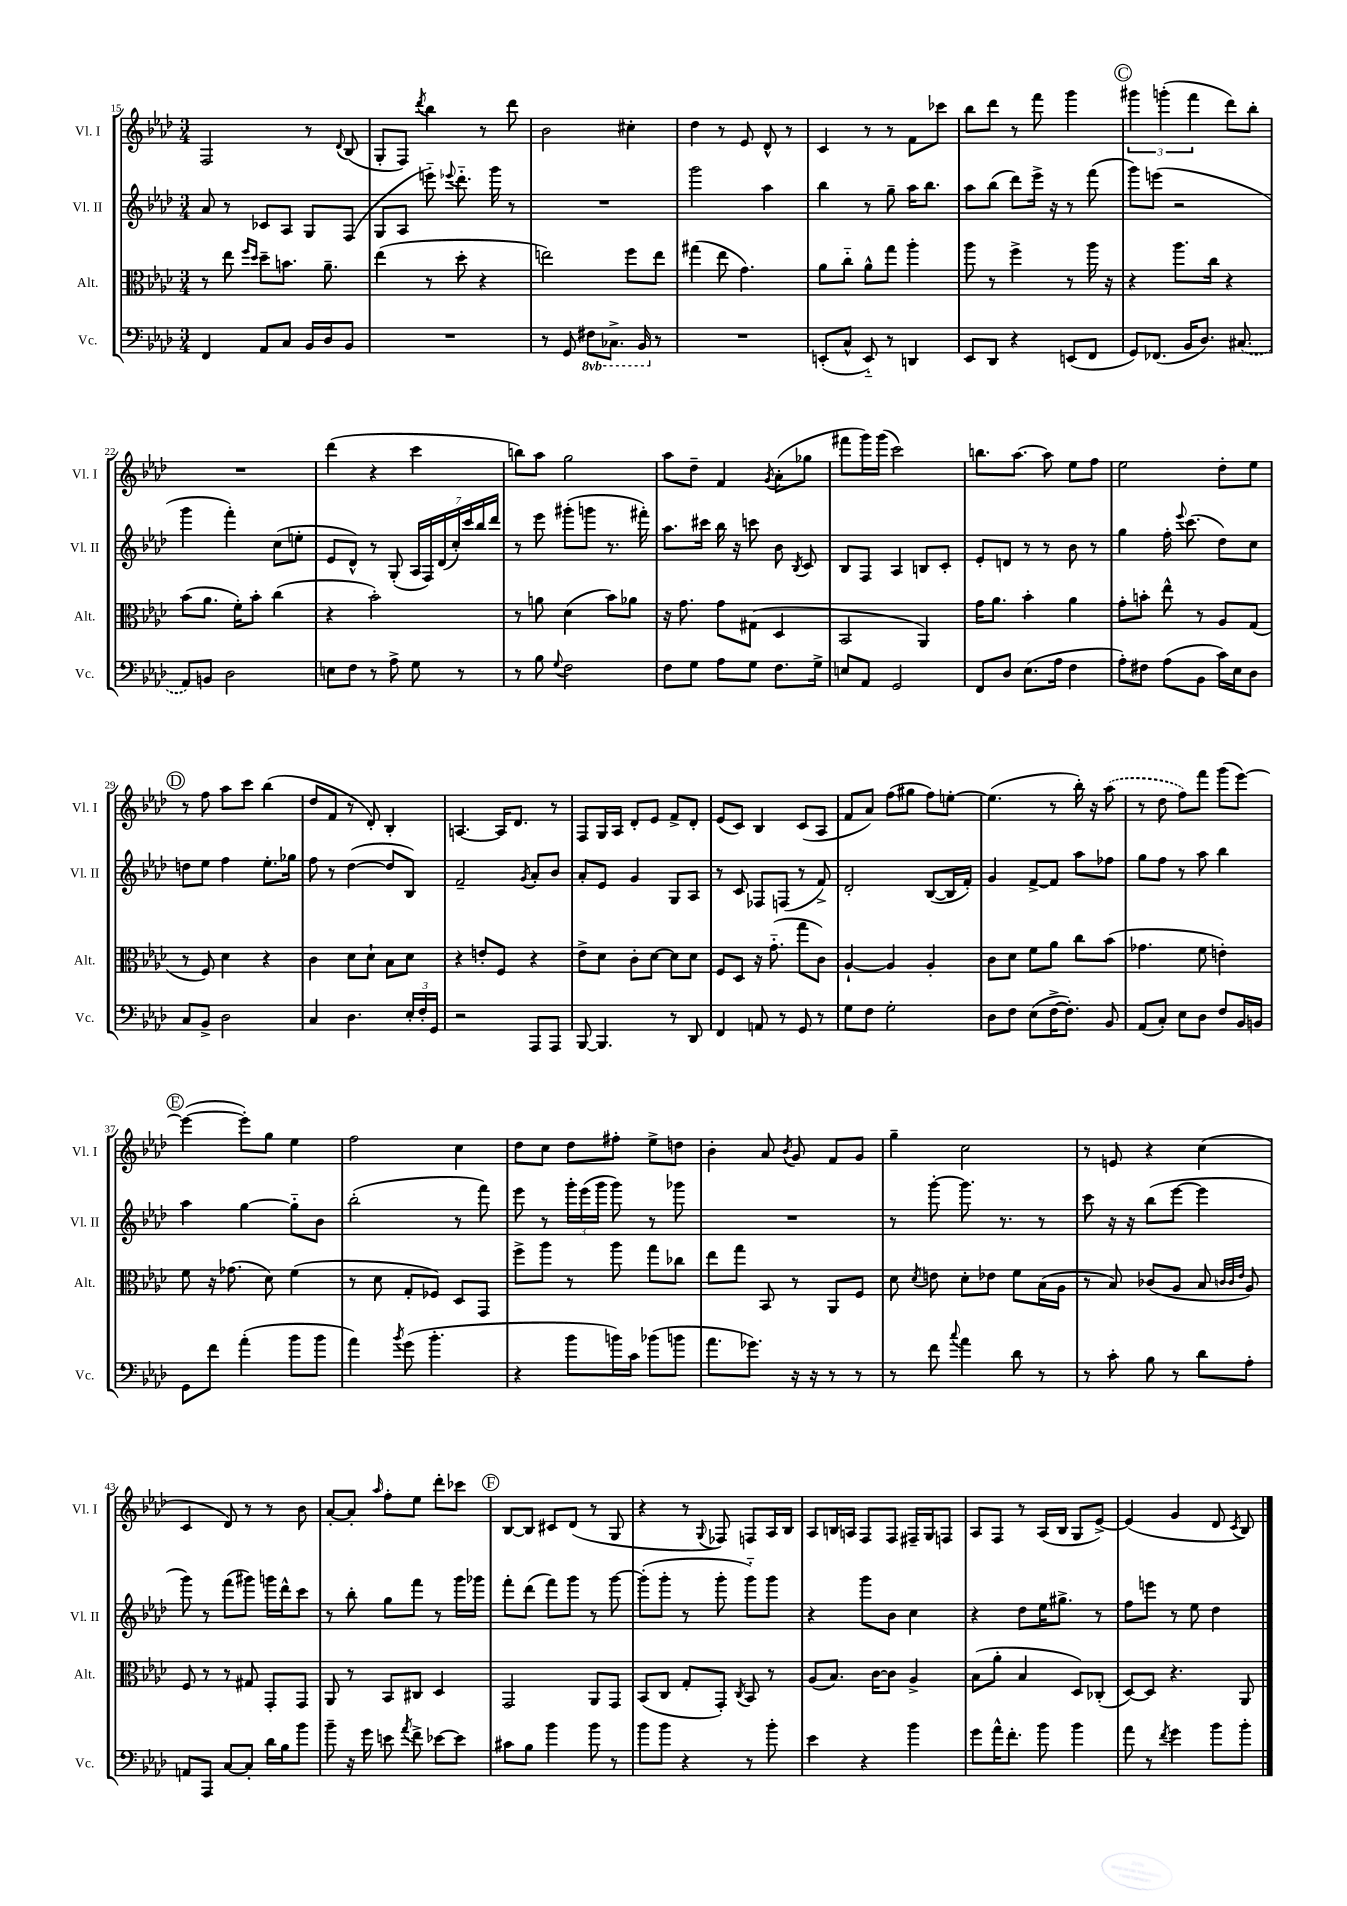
<<
\new StaffGroup <<
\new Staff = "s0" \with { instrumentName = "Vl. I" shortInstrumentName = "Vl. I" } {
    \clef treble \key aes \major \numericTimeSignature \time 3/4
    \autoBeamOff f2 r8 \appoggiatura { des'8 } bes8( |
    g8[-. f8]) \acciaccatura { des'''8 } bes''4 r8 des'''8 |
    bes'2 cis''4-. |
    des''4 r8 ees'8 des'8-^ r8 |
    c'4 r8 r8 f'8[ ces'''8] |
    bes''8[ des'''8] r8 f'''8 g'''4 |
    \mark \markup { \circle "C" } \tuplet 3/2 { gis'''4 g'''4-.( f'''4 } des'''8[) bes''8]-. |
    R2. |
    des'''4( r4 c'''4 |
    b''8[) aes''8] g''2 |
    aes''8[ des''8]-- f'4 \acciaccatura { g'8 } aes'8[-.( ges''8] |
    fis'''8[ g'''16) g'''16]( c'''2) |
    b''8.[ aes''8.]~ aes''8 ees''8[ f''8] |
    ees''2 des''8[-. ees''8] |
    \mark \markup { \circle "D" } r8 f''8 aes''8[ c'''8] bes''4( |
    des''8[ f'8] r8 des'8-.) bes4-. |
    a4.~ a16[ des'8.] r8 |
    f8[ g16 aes16] des'8[-. ees'8] f'8[-> des'8]-. |
    ees'8[( c'8]) bes4 c'8[( aes8] |
    f'8[ aes'8]) f''8[( gis''8] f''8[) e''8]~-. |
    e''4.( r8 bes''16-.) r16 \once \slurDashed aes''8( |
    r8 des''8 f''8[) f'''8] g'''8[( ees'''8]~) |
    \mark \markup { \circle "E" } ees'''4~( ees'''8[-.) g''8] ees''4 |
    f''2 c''4 |
    des''8[ c''8] des''8[ fis''8]-. ees''8[-> d''8] |
    bes'4-. aes'8 \acciaccatura { bes'8 } g'8 f'8[ g'8] |
    g''4-- c''2 |
    r8 e'8 r4 c''4( |
    c'4 des'8) r8 r8 bes'8 |
    aes'8[~-. aes'8]-. \grace { aes''16 } f''8[-. ees''8] des'''8[-. ces'''8] |
    \mark \markup { \circle "F" } bes8[~ bes8] cis'8[ des'8]( r8 g8 |
    r4 r8 \appoggiatura { g8 } fes8) f8[ aes16 bes16] |
    aes8[ b16 a16] f8[ f8] fis16[-- g16 f8] |
    aes8[ f8] r8 aes16[( bes16] g8[ ees'8]~->) |
    ees'4( g'4 des'8 \acciaccatura { c'8 } bes8) \bar "|." |
}
\new Staff = "s1" \with { instrumentName = "Vl. II" shortInstrumentName = "Vl. II" } {
    \clef treble \key aes \major \numericTimeSignature \time 3/4
    \autoBeamOff aes'8 r8 ces'8[ aes8] g8[ f8]( |
    g8[ aes8] e'''8-_) \appoggiatura { ees'''8 } des'''8.-_ g'''16 r8 |
    R2. |
    g'''2 aes''4 |
    bes''4 r8 g''8-- aes''16[ bes''8.] |
    aes''8[ bes''8]( des'''8[) ees'''16]-> r16 r8 f'''8( |
    \mark \markup { \circle "C" } g'''8[) e'''8]( r2 |
    g'''4 f'''4-.) c''8[( e''8]-. |
    ees'8[ des'8]-^) r8 g8-.( \tuplet 7/4 { aes16[ f16) des'16( c''16-.) c'''16 bes''16 des'''16] } |
    r8 ees'''8 gis'''8[-.( g'''8] r8. fis'''16-.) |
    aes''8.[ cis'''16] bes''16 r16 c'''8 bes'8 \acciaccatura { bes8 } c'8 |
    bes8[ f8] aes4 b8[ c'8]-. |
    ees'8[-. d'8] r8 r8 bes'8 r8 |
    g''4 f''16-. \appoggiatura { ees'''8 } c'''8.( des''8[) c''8] |
    \mark \markup { \circle "D" } d''8[ ees''8] f''4 ees''8.[-. ges''16] |
    f''8 r8 des''4~( des''8[ bes8]) |
    f'2-- \acciaccatura { g'8 } aes'8[-. bes'8] |
    aes'8[-. ees'8] g'4 g8[ aes8] |
    r8 c'8 fes8[ f8]( r8 f'8->) |
    des'2-. bes8[~( bes16 f'16]-.) |
    g'4 f'8[~-> f'8] aes''8[ fes''8] |
    g''8[ f''8] r8 aes''8 bes''4 |
    \mark \markup { \circle "E" } aes''4 g''4~ g''8[-_ bes'8] |
    bes''2-.( r8 f'''8) |
    ees'''8 r8 \tuplet 3/2 { g'''16[-. ees'''16( g'''16] } g'''8) r8 ges'''8 |
    R2. |
    r8 g'''8~-. g'''8. r8. r8 |
    c'''8 r16 r16 bes''8[( ees'''8]~ ees'''4 |
    g'''8) r8 f'''8[( gis'''8]) g'''16[ des'''16-^ c'''8] |
    r8 bes''8-. g''8[ f'''8] r8 g'''16[ ges'''16] |
    \mark \markup { \circle "F" } f'''8[-. des'''8]( f'''8[) g'''8] r8 g'''8~ |
    g'''8[-.( g'''8]-. r8 g'''8-. g'''8[-_) g'''8] |
    r4 g'''8[ bes'8] c''4 |
    r4 des''8[ ees''16 gis''8.]-> r8 |
    f''8[ e'''8] r8 ees''8 des''4 \bar "|." |
}
\new Staff = "s2" \with { instrumentName = "Alt." shortInstrumentName = "Alt." } {
    \clef alto \key aes \major \numericTimeSignature \time 3/4
    \autoBeamOff r8 ees''8 \grace { f''16[ des''16] } des''8[-- b'8.] aes'8.-- |
    ees''4( r8 des''8-. r4 |
    e''2) f''8[ e''8] |
    gis''4( ees''8 g'4.) |
    aes'8[ c''8]-_ aes'8[-^ g''8] aes''4-. |
    aes''8 r8 f''4-> r8 aes''16 r16 |
    \mark \markup { \circle "C" } r4 aes''8.[ c''16] r4 |
    bes'8[( aes'8.] f'16[-.) bes'8]-. c''4( |
    r4 bes'2-.) |
    r8 a'8 des'4( bes'8[) aes'8] |
    r16 g'8. g'8[ gis8]( des4 |
    bes,2 aes,4) |
    g'16[ aes'8.] bes'4-. aes'4 |
    g'8[-. b'8]-. ees''8-^ r8 aes8[ g8]( |
    \mark \markup { \circle "D" } r8 f8) des'4 r4 |
    c'4 des'8[ des'8]-! bes8[ des'8] |
    r4 e'8[-. f8] r4 |
    ees'8[-> des'8] c'8[-. des'8]~ des'8[ des'8] |
    f8[ des8] r16 g'8.-_( g''8[ c'8]) |
    aes4~-! aes4 aes4-. |
    c'8[ des'8] f'8[ aes'8] c''8[ bes'8]( |
    ges'4. f'8 e'4-.) |
    \mark \markup { \circle "E" } f'8 r16 ges'8.( des'8) f'4( |
    r8 des'8 g8[-. fes8]) des8[ g,8] |
    f''8[-> aes''8] r8 aes''8 g''8[ ces''8] |
    ees''8[ g''8] bes,8 r8 aes,8[ f8] |
    des'8 \acciaccatura { des'8 } e'8 des'8[-. ees'8] f'8[ bes16( aes16] |
    r8 bes8) ces'8[( aes8] bes8 \grace { c'32[ c'32 ees'32] } aes8) |
    f8 r8 r8 gis8 g,8[-. g,8] |
    aes,8 r8 bes,8[ cis8] des4 |
    \mark \markup { \circle "F" } g,2 aes,8[ g,8] |
    bes,8[( c8] g8[-. g,8]-.) \acciaccatura { c8 } bes,8 r8 |
    aes8[( bes8.]) c'16[~ c'8] aes4-> |
    bes8[( aes'8]-. bes4 des8[) ces8]-.( |
    des8[~) des8] r4. aes,8 \bar "|." |
}
\new Staff = "s3" \with { instrumentName = "Vc." shortInstrumentName = "Vc." } {
    \clef bass \key aes \major \numericTimeSignature \time 3/4 \set Staff.ottavationMarkups = #ottavation-simple-ordinals
    \autoBeamOff f,4 aes,8[ c8] bes,16[ des16 bes,8] |
    R2. |
    r8 g,8 \ottava #-1 fis,8[ ces,8.]-> bes,,16 \ottava #0 r8 |
    R2. |
    e,8[-.( c8]-^ e,8-_) r8 d,4 |
    ees,8[ des,8] r4 e,8[( f,8] |
    \mark \markup { \circle "C" } g,8[) fes,8.]( bes,16[ des8.]) \once \slurDashed cis8.( |
    aes,8[) b,8] des2 |
    e8[ f8] r8 aes8-> g8 r8 |
    r8 bes8 \appoggiatura { g8 } f2 |
    f8[ g8] aes8[ g8] f8.[ g16]-> |
    e8[ aes,8] g,2 |
    f,8[ des8] ees8.[( aes16] f4 |
    aes8[-.) fis8] aes8[( bes,8] c'16[) ees16 des8] |
    \mark \markup { \circle "D" } c8[ bes,8]-> des2 |
    c4 des4. \tuplet 3/2 { ees16[-. f16-. g,16] } |
    r2 aes,,8[ aes,,8] |
    bes,,8~ bes,,4. r8 des,8 |
    f,4 a,8 r8 g,8 r8 |
    g8[ f8] g2-. |
    des8[ f8] ees8[( f16~-> f8.]-.) bes,8 |
    aes,8[( c8]-.) ees8[ des8] f8[ bes,16 b,16] |
    \mark \markup { \circle "E" } g,8[ f'8] aes'4-.( bes'8[ bes'8] |
    aes'4) \acciaccatura { bes'8 } g'8( bes'4.-. |
    r4 bes'8[ b'16) c'16] bes'8[( b'8] |
    aes'8.[ ges'8.]) r16 r16 r8 r8 |
    r8 f'8 \appoggiatura { c''8 } aes'4 des'8 r8 |
    r8 c'8-. bes8 r8 des'8[ aes8]-. |
    a,8[ aes,,8] c8[~ c8]-. des'16[ bes16 bes'8] |
    bes'8-- r16 g'16 e'8 \acciaccatura { aes'8 } f'8-> ees'8[~ ees'8] |
    \mark \markup { \circle "F" } cis'8[ bes8] bes'4 bes'8 r8 |
    bes'8[ bes'8] r4 r8 bes'8-. |
    ees'4 r4 bes'4 |
    g'8[ aes'16-^ f'8.]-. bes'8 bes'4 |
    aes'8 r8 \acciaccatura { f'8 } g'4 bes'8[ bes'8]-. \bar "|." |
}
>>
>>
\layout { \context { \Score currentBarNumber = #15 } }
